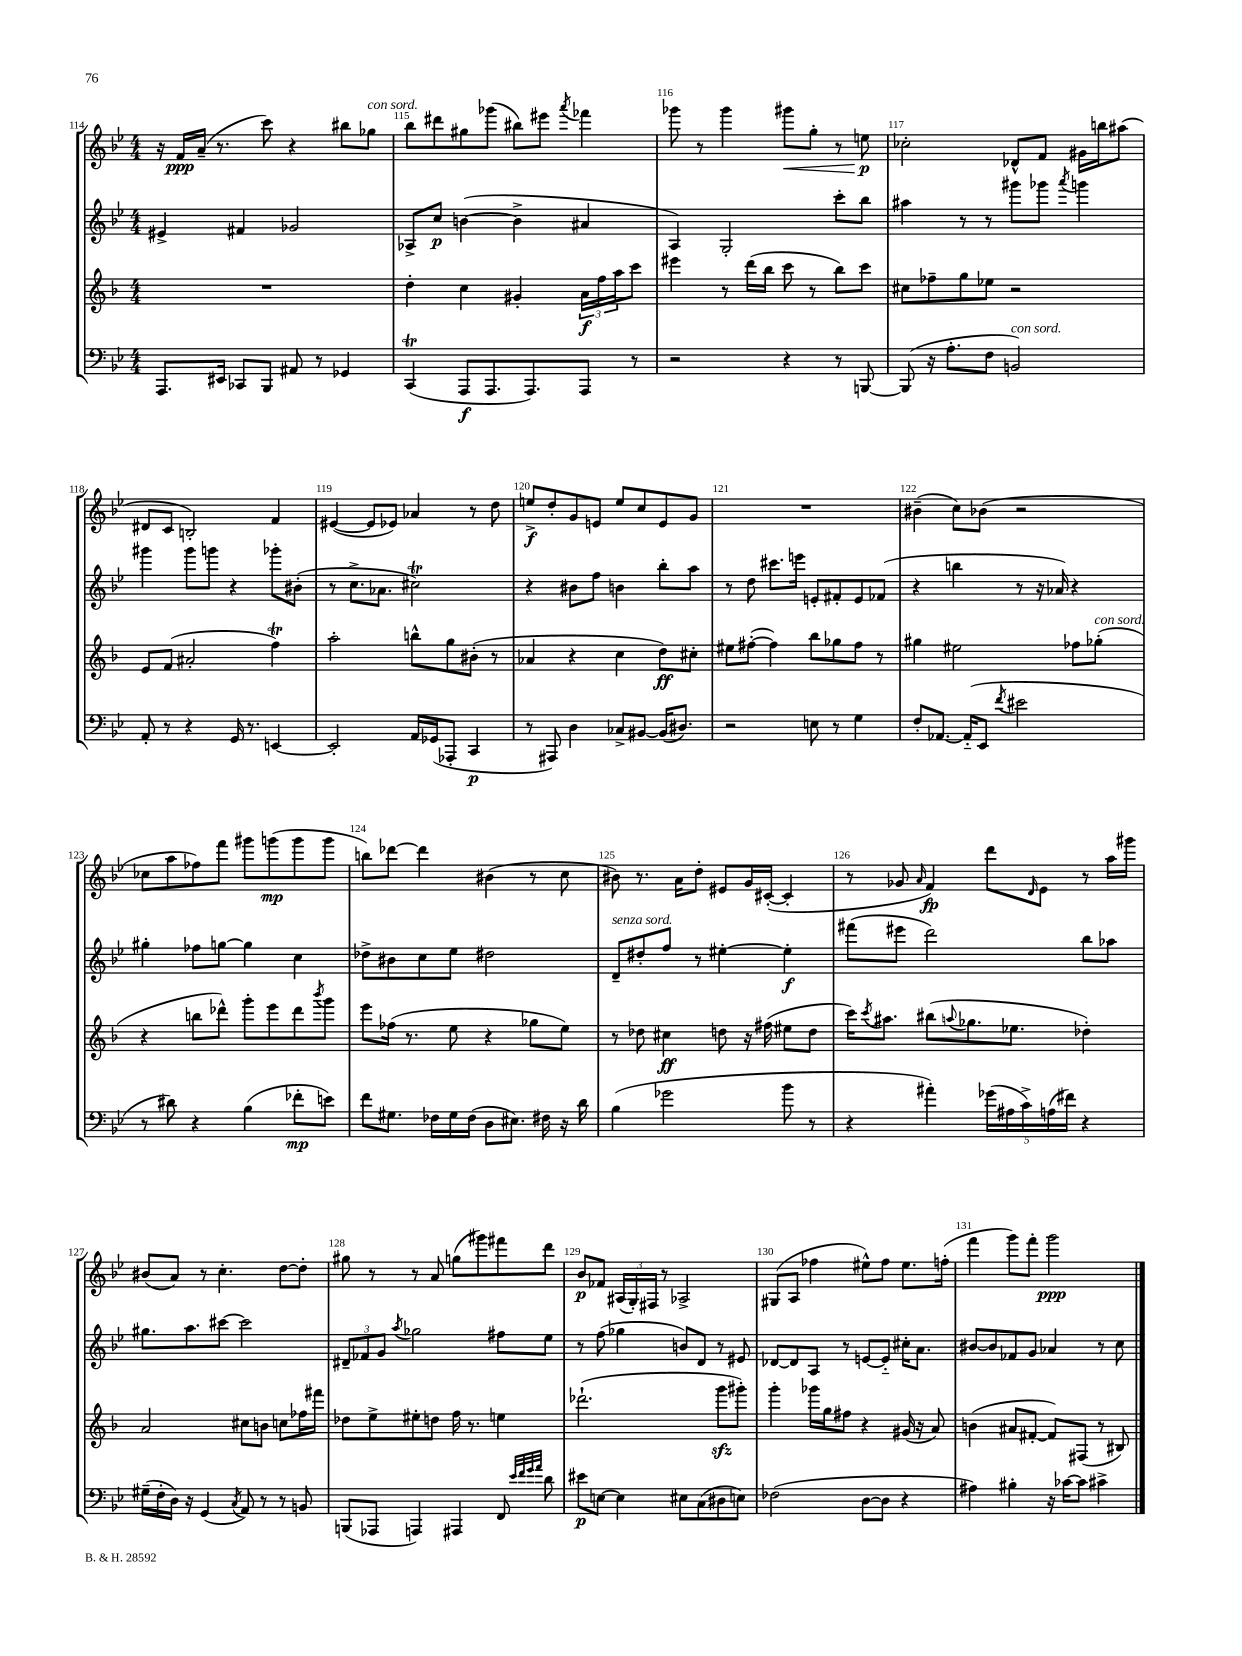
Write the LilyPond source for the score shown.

<<
\new StaffGroup <<
\new Staff = "s0" {
    \clef treble \key bes \major \numericTimeSignature \time 4/4
    r16 f'16\ppp a'16--( r8. c'''8) r4 bis''8 ges''8^\markup { \italic "con sord." } |
    bes''8 dis'''8 gis''8 ges'''8( bis''8) eis'''8 \acciaccatura { a'''8 } fes'''4 |
    ges'''8 r8 ges'''4 gis'''8\< g''8-. r8 e''8\p\! |
    ces''2-. des'8-^ f'8 gis'16 b''16 ais''8( |
    dis'8 c'8 b2-.) f'4 |
    eis'4~( eis'8 ees'8) aes'4 r8 d''8 |
    e''8->\f d''8-. g'8 e'8 e''8 c''8 e'8 g'8 |
    R1 |
    bis'4--( c''8) bes'8( r2 |
    ces''8 a''8 fes''8) f'''8 gis'''8 g'''8\mp( g'''8 g'''8 |
    b''8) des'''8~ des'''4 bis'4( r8 c''8 |
    bis'8) r8. a'16 d''8-. eis'8 g'16 cis'16~-.( cis'4-. |
    r8 ges'8 \grace { a'16 } f'4\fp) d'''8 \grace { d'16 } ees'8 r8 a''16 gis'''16 |
    bis'8( a'8) r8 c''4.-. d''8~ d''8-. |
    gis''8 r8 r8 a'8 g''8( gis'''8) fis'''8 d'''8 |
    bes'8\p fes'8 \tuplet 3/2 { ais16( g16-.) fis16 } r8 aes2-> |
    gis8( a8 fes''4 eis''8-^) fes''8 eis''8. f''16-.( |
    f'''4 g'''8) f'''8-. g'''2\ppp \bar "|." |
}
\new Staff = "s1" {
    \clef treble \key bes \major \numericTimeSignature \time 4/4
    eis'4-> fis'4 ges'2 |
    aes8-> c''8\p b'4~( b'4-> ais'4 |
    a4) g2-. c'''8-. bes''8 |
    ais''4 r8 r8 gis'''8 ges'''8 \acciaccatura { a'''8 } g'''4 |
    gis'''4 gis'''8 g'''8 r4 ges'''8-. bis'8-.( |
    r8 c''8.-> aes'8. cis''2\trill) |
    r4 bis'8 f''8 b'4 bes''8-. a''8 |
    r8 d''8 cis'''8. e'''16 e'8-. fis'8-. e'8 fes'8( |
    r4 b''4 r8 r16 aes'16) r4 |
    gis''4-. fes''8 g''8~ g''4 c''4 |
    des''8-> bis'8 c''8 ees''8 dis''2 |
    d'8--^\markup { \italic "senza sord." } dis''8-. f''8 r8 eis''4~-. eis''4-.\f |
    fis'''8( eis'''8 d'''2) bes''8 aes''8 |
    gis''8. a''8. cis'''8~ cis'''2 |
    \tuplet 3/2 { dis'8-- fes'8 g'8 } \acciaccatura { a''8 } ges''2 fis''8 ees''8 |
    r8 f''8( ges''4 b'8) d'8 r8 eis'8 |
    des'8~ des'8 a8 r8 e'8~ e'8-_ cis''16-. a'8. |
    bis'8~ bis'8 fes'8 g'8 aes'4 r8 c''8 \bar "|." |
}
\new Staff = "s2" {
    \clef treble \key f \major \numericTimeSignature \time 4/4
    R1 |
    d''4-. c''4 gis'4-. \tuplet 3/2 { a'16\f f''16 a''16 } c'''8 |
    eis'''4 r8 d'''16( bes''16 c'''8 r8 bes''8) c'''8 |
    cis''8 fes''8-- g''8 ees''8 r2 |
    e'8 f'8( ais'2-. f''4\trill) |
    a''2-. b''8-^ g''8 bis'8-.( r8 |
    aes'4 r4 c''4 d''8\ff) cis''8-. |
    eis''8 fis''8~-.( fis''4) bes''8 ges''8 fis''8 r8 |
    gis''4 eis''2 fes''8 ges''8-.^\markup { \italic "con sord." }( |
    r4 b''8 des'''8-^) g'''8-. e'''8 des'''8 \acciaccatura { bes'''8 } g'''8 |
    e'''8 fes''16( r8. e''8 r4 ges''8 e''8) |
    r8 des''8 cis''4\ff d''8 r16 fis''16( eis''8 d''8 |
    c'''16) \acciaccatura { c'''8 } ais''8. bis''8( \appoggiatura { a''8 } ges''8. ees''8. des''4-.) |
    a'2 cis''8 b'8 c''8 fes''16 fis'''16 |
    des''8 e''8-> eis''8-. d''8 f''16 r8. e''4 |
    des'''2.-!( g'''8\sfz gis'''8-.) |
    g'''4-. ges'''16 g''16 fis''8 r4 gis'16( r16 a'8) |
    b'4( ais'8 fis'8~-. fis'8) fis8( r8 bis8) \bar "|." |
}
\new Staff = "s3" {
    \clef bass \key bes \major \numericTimeSignature \time 4/4
    a,,8. eis,16 ces,8 bes,,8 ais,8 r8 ges,4 |
    c,4\trill( a,,8\f a,,8. a,,8.) a,,8 r8 |
    r2 r4 r8 b,,8~ |
    b,,8( r16 a8.-. f8 b,2^\markup { \italic "con sord." }) |
    a,8-. r8 r4 g,16 r8. e,4~ |
    e,2-. a,16 ges,16( aes,,8-. c,4\p |
    r8 ais,,8) d4 ces8-> bis,8~ bis,16( dis8.) |
    r2 e8 r8 g4 |
    f8-. aes,8.~ aes,16-_( ees,8 \acciaccatura { f'8 } eis'2 |
    r8 dis'8) r4 bes4( fes'8-.\mp e'8) |
    f'8 gis8. fes16 gis16 fes16( d8 eis8.) fis16 r16 d'16 |
    bes4( ges'2 bes'8 r8 |
    r4 ais'4-.) \tuplet 5/4 { ges'16( ais16 c'16->) a16( fis'16) } r4 |
    gis16--( f16-. d16) r16 g,4( \acciaccatura { c8 } a,8) r8 r8 b,8 |
    b,,8( aes,,8 a,,4) ais,,4 f,8 \grace { ees'32 f'32 g'32 a'32 } d'8 |
    eis'8\p e8~ e4 eis8 c8( dis8 e8) |
    fes2( d8~ d8 r4 |
    ais4) bis4-. r16 ces'16~ ces'8 cis'4-> \bar "|." |
}
>>
>>
\layout { \context { \Score currentBarNumber = #114 \override BarNumber.break-visibility = ##(#f #t #t) barNumberVisibility = #all-bar-numbers-visible } }
